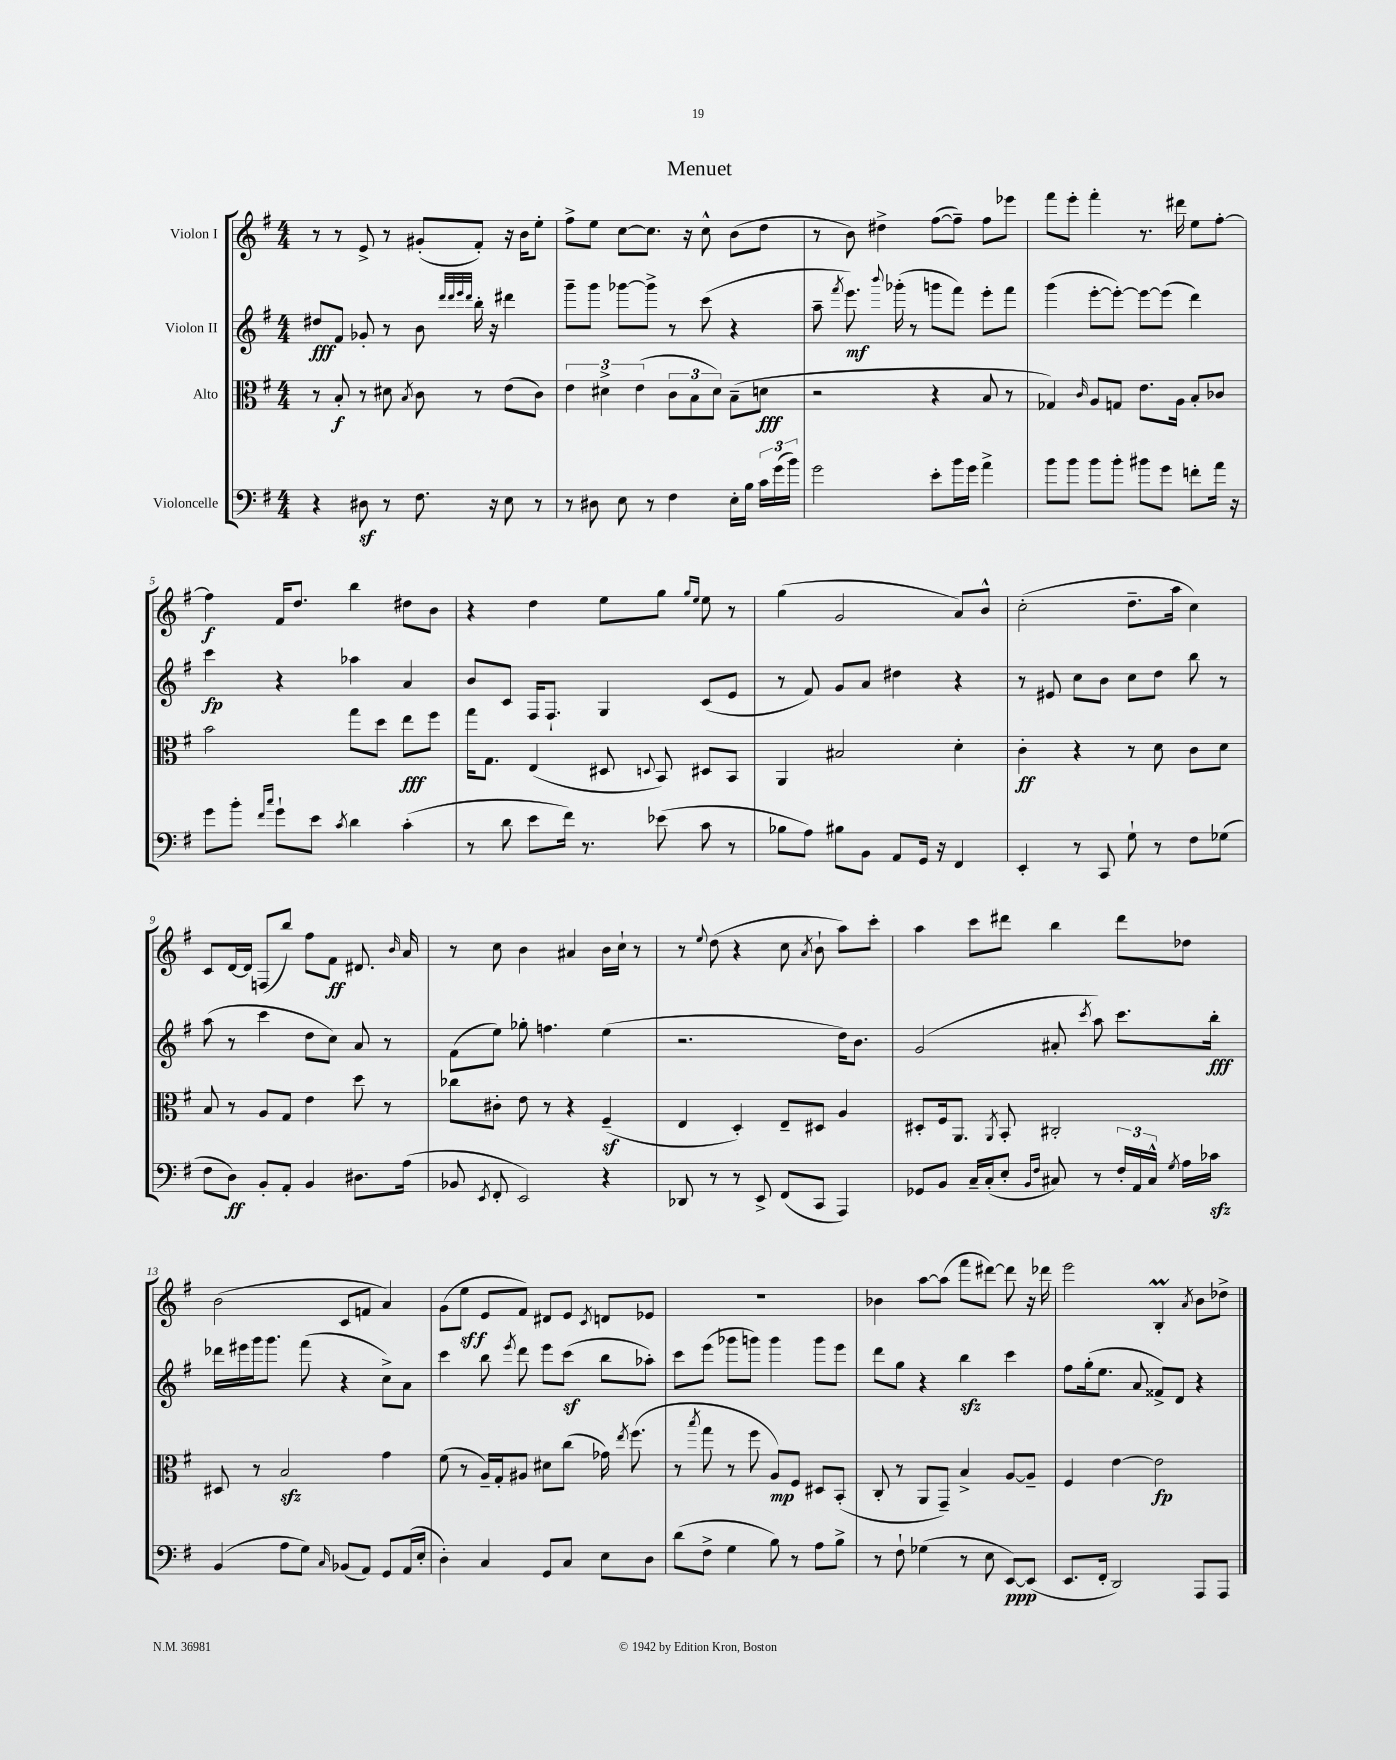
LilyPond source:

\header { title = "Menuet" }
<<
\new StaffGroup <<
\new Staff = "s0" \with { instrumentName = "Violon I" } {
    \clef treble \key g \major \numericTimeSignature \time 4/4
    \autoBeamOff r8 r8 e'8-> r8 gis'8[-.( fis'8]-.) r16 b'16[ e''8]-. |
    fis''8[-> e''8] c''8[~ c''8.] r16 c''8-^ b'8[( d''8] |
    r8 b'8) dis''4-> fis''8[~( fis''8]--) fis''8[ ees'''8] |
    fis'''8[ e'''8]-. fis'''4-. r8. dis'''16 e''8[ fis''8]~-. |
    fis''4\f fis'16[ d''8.] b''4 dis''8[ b'8] |
    r4 d''4 e''8[ g''8] \grace { g''16[ e''16] } e''8 r8 |
    g''4( g'2 a'8[) b'8]-^ |
    c''2-.( d''8.[-- a''16] c''4) |
    c'8[ d'16~ d'16] f8[( b''8]) fis''8[ fis'8]\ff dis'8. \grace { b'16 } a'16 |
    r8 c''8 b'4 ais'4 b'16[ c''16]-! r8 |
    r8 \appoggiatura { e''8 } d''8( r4 c''8 \acciaccatura { a'8 } b'8-! a''8[) c'''8]-. |
    a''4 c'''8[ dis'''8] b''4 dis'''8[ des''8] |
    b'2( c'8[ f'8] a'4) |
    g'8[( e''8]\sff e'8[ fis'8]) dis'8[ e'8] \acciaccatura { c'8 } d'8[ ees'8] |
    R1 |
    bes'4 a''8[~ a''8]( fis'''8[ dis'''8]~) dis'''8 r16 des'''16 |
    e'''2 b4-.\prall \acciaccatura { a'8 } b'8[ des''8]-> \bar "|." |
}
\new Staff = "s1" \with { instrumentName = "Violon II" } {
    \clef treble \key g \major \numericTimeSignature \time 4/4
    \autoBeamOff dis''8[\fff fis'8] ges'8-. r8 b'8 \grace { d'''32[ d'''32 e'''32 d'''32] } b''16-. r16 dis'''4 |
    g'''8[-- g'''8] ges'''8[~ ges'''8]-> r8 c'''8( r4 |
    a''8-- \acciaccatura { fis'''8 } e'''8.\mf) \appoggiatura { b'''8 } ges'''16-.( r8 g'''8[ fis'''8]) e'''8[-. fis'''8] |
    g'''4( e'''8[~-. e'''8]~-.) e'''8[~ e'''8]( d'''4) |
    c'''4\fp r4 aes''4 a'4 |
    b'8[ c'8] fis16[ fis8.]-! g4 c'8[( e'8] |
    r8 fis'8) g'8[ a'8] dis''4 r4 |
    r8 eis'8 c''8[ b'8] c''8[ d''8] b''8 r8 |
    a''8( r8 c'''4 d''8[ c''8]) a'8 r8 |
    fis'8[( e''8]) ges''8-. f''4. e''4( |
    r2. d''16[) b'8.] |
    g'2( ais'8-. \acciaccatura { c'''8 } a''8) c'''8.[ b''16]-.\fff |
    des'''16[ eis'''16 g'''16 g'''8.] fis'''8( r4 c''8[->) a'8] |
    c'''4 b''8 \acciaccatura { e'''8 } d'''8 e'''8[ c'''8]\sf( b''8[ aes''8]-.) |
    c'''8[ e'''8]( ges'''8[ g'''8]) g'''4 g'''8[ e'''8] |
    d'''8[ g''8] r4 b''4\sfz c'''4 |
    fis''8[ g''16-.( e''8.] a'8 fisis'8[->) d'8] r4 \bar "|." |
}
\new Staff = "s2" \with { instrumentName = "Alto" } {
    \clef alto \key g \major \numericTimeSignature \time 4/4
    \autoBeamOff r8 b8-.\f r8 dis'8 \acciaccatura { b8 } c'8 r8 e'8[( c'8]) |
    \tuplet 3/2 { e'4 dis'4-> e'4( } \tuplet 3/2 { c'8[ b8 dis'8]) } b8[--( d'8]\fff |
    r2 r4 b8 r8 |
    ges4) \grace { c'16 } a8[ g8] e'8.[ a16] b8[-. ces'8] |
    b'2 g''8[ d''8] e''8[\fff fis''8] |
    g''16[ g8.] e4( dis8 \appoggiatura { d8 } b,8) dis8[ b,8] |
    a,4 bis2 d'4-. |
    c'4-.\ff r4 r8 d'8 c'8[ d'8] |
    b8 r8 a8[ g8] e'4 d''8 r8 |
    ces''8[ cis'8]-. e'8 r8 r4 fis4--\sf( |
    e4 d4-.) e8[-- dis8] a4 |
    dis8[-. fis16 a,8.] \acciaccatura { a,8 } b,8-. cis2-. |
    dis8 r8 b2\sfz g'4 |
    fis'8( r8 a16[--) g16-. ais8] dis'8[ c''8]( ges'16) \acciaccatura { e''8 } fis''8.( |
    r8 \acciaccatura { b''8 } g''8 r8 fis''8 a8[\mp) fis8] dis8[ b,8]-.( |
    c8-. r8 a,8[ g,8]--) b4-> a8[~ a8]-- |
    fis4 e'4~ e'2\fp \bar "|." |
}
\new Staff = "s3" \with { instrumentName = "Violoncelle" } {
    \clef bass \key g \major \numericTimeSignature \time 4/4
    \autoBeamOff r4 dis8\sf r8 fis8. r16 e8 r8 |
    r8 dis8 e8 r8 fis4 e16[-. b16] \tuplet 3/2 { c'16[ g'16( b'16]) } |
    g'2 e'8[-. b'16 g'16] a'4-> |
    b'8[ b'8] b'8[ b'8]-. bis'8[ g'8] f'8[-. a'16] r16 |
    g'8[ b'8]-. \grace { fis'16[ c''16] } g'8[-! e'8] \acciaccatura { c'8 } d'4 c'4-.( |
    r8 d'8 e'8[ fis'16]) r8. ees'8( c'8 r8 |
    bes8[ a8]) bis8[ b,8] a,8[ g,16] r16 fis,4 |
    e,4-. r8 c,8 g8-! r8 fis8[ ges8]( |
    fis8[ d8]\ff) b,8[-. a,8]-. b,4 dis8.[ a16]( |
    bes,8 \acciaccatura { e,8 } fis,8-. e,2) r4 |
    des,8 r8 r8 e,8-> fis,8[( c,8] a,,4) |
    ges,8[ b,8] c16[-- c16-.( e8]-. \grace { b,16[ fis16] } cis8) r8 \tuplet 3/2 { fis16[-. a,16 cis16]-^ } \acciaccatura { g8 } a16[ ces'16]\sfz |
    b,4( a8[ g8]) \grace { c16 } bes,8[( a,8]) g,8[ a,16( e16]-. |
    d4-.) c4 g,8[ c8] e8[ d8] |
    d'8[( fis8]-> g4 b8) r8 a8[ b8]-> |
    r8 fis8-! ges4( r8 e8 e,8[~\ppp) e,8]( |
    e,8.[ fis,16]-. d,2) a,,8[ a,,8] \bar "|." |
}
>>
>>
